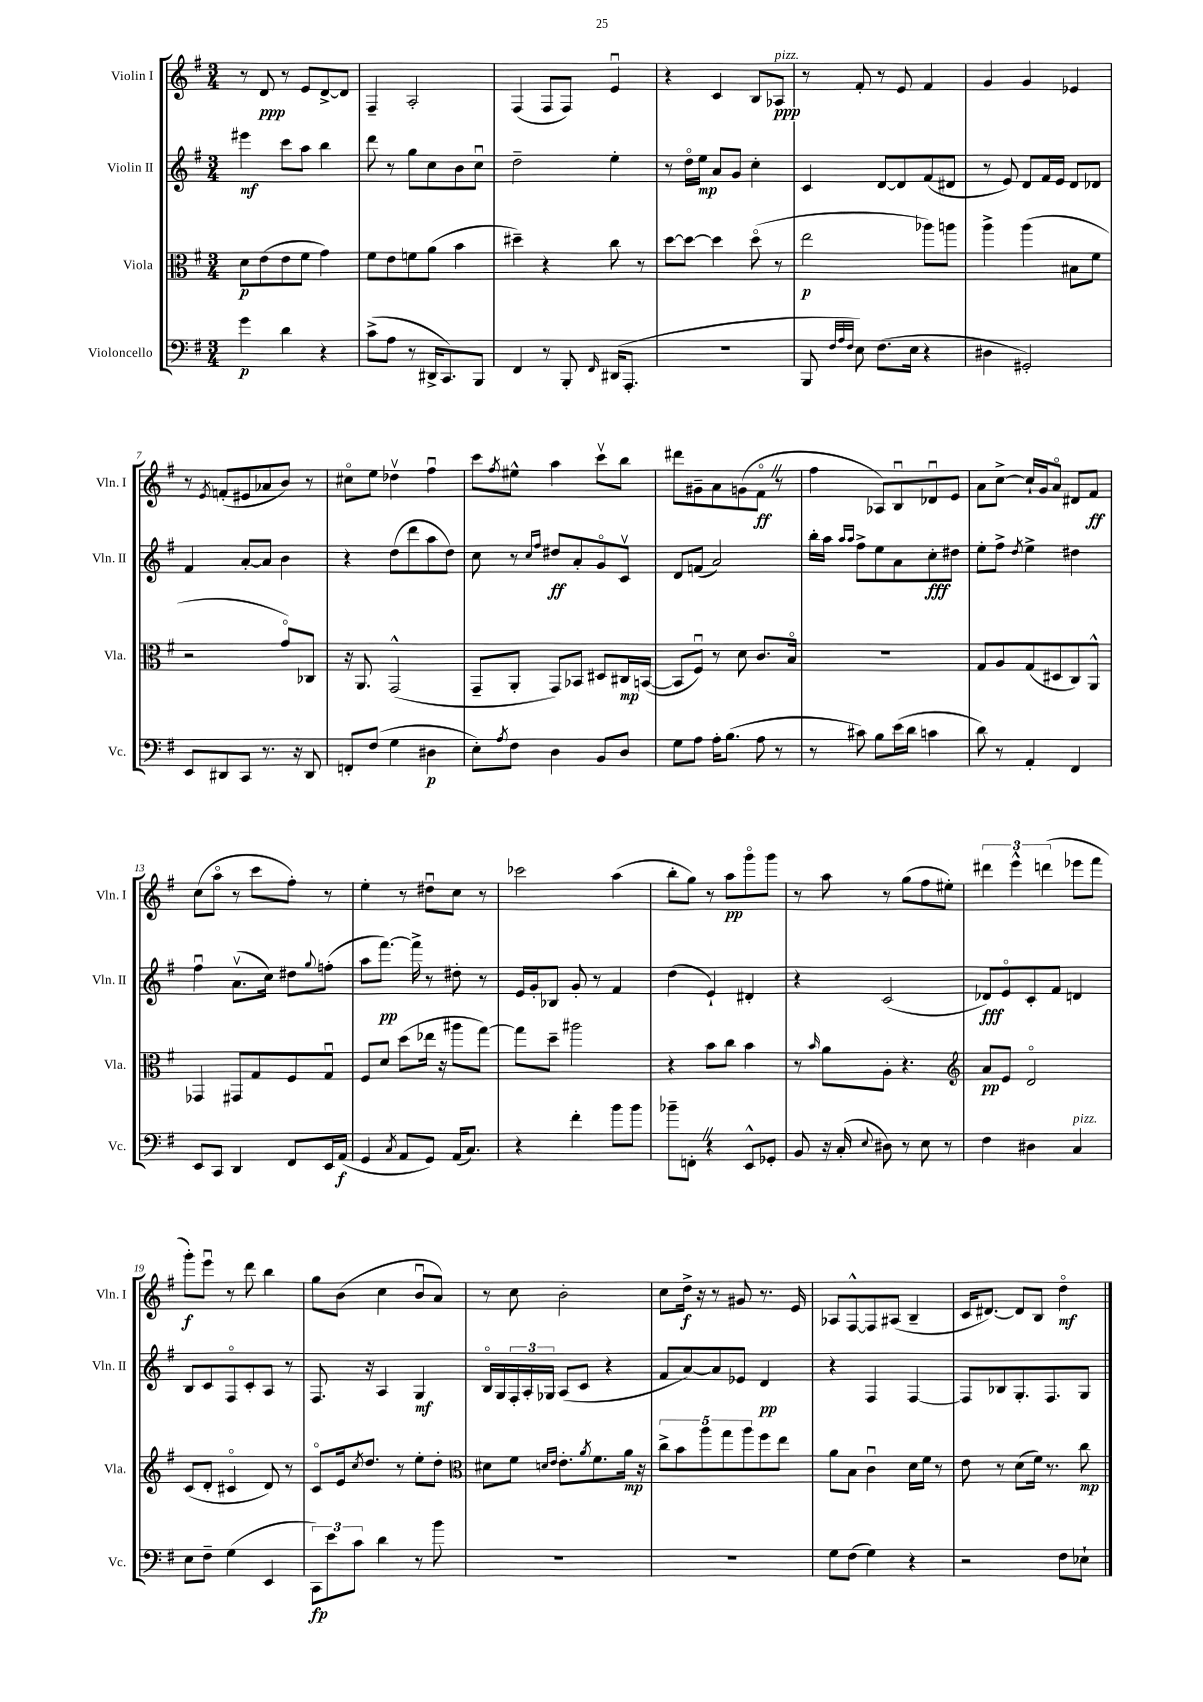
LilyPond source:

<<
\new StaffGroup <<
\new Staff = "s0" \with { instrumentName = "Violin I" shortInstrumentName = "Vln. I" } {
    \clef treble \key g \major \numericTimeSignature \time 3/4
    r8 d'8\ppp r8 e'8 d'8~-> d'8 |
    fis4-- a2-. |
    fis4( fis8 fis8) e'4\downbow |
    r4 c'4 b8 aes8\ppp^\markup { \italic "pizz." } |
    r8 fis'8-. r8 e'8 fis'4 |
    g'4 g'4 ees'4 |
    r8 \acciaccatura { e'8 } f'8-.( eis'8 aes'8 b'8) r8 |
    cis''8\flageolet e''8 des''4\upbow fis''4\downbow |
    c'''8 \acciaccatura { fis''8 } eis''8-^ a''4 c'''8\upbow b''8 |
    dis'''8 gis'8-- a'8 g'8( fis'8\flageolet\ff \once \override BreathingSign.text = \markup { \musicglyph "scripts.caesura.straight" } \breathe r8 |
    fis''4 aes8) b8\downbow des'8\downbow e'8 |
    a'8 c''8~-> c''16-! g'16 a'8\flageolet dis'8 fis'8\ff |
    c''8( a''8\flageolet r8 c'''8 fis''8-.) r8 |
    e''4-. r8 dis''8\downbow c''8 r8 |
    ces'''2 a''4( |
    b''8-. g''8) r8 a''8\pp g'''8\flageolet g'''8 |
    r8 a''8 r8 g''8( fis''8 eis''8-.) |
    \tuplet 3/2 { dis'''4 e'''4-^ d'''4( } ees'''8 fis'''8 |
    g'''8-.\f) e'''8\downbow r8 d'''8 b''4 |
    g''8 b'8( c''4 b'8\downbow a'8) |
    r8 c''8 b'2-. |
    c''8 d''16->\f r16 r8 gis'8 r8. e'16 |
    aes8 fis8~-^ fis8 ais8( b4-- |
    c'16 dis'8.~) dis'8 b8 d''4\flageolet\mf \bar "|." |
}
\new Staff = "s1" \with { instrumentName = "Violin II" shortInstrumentName = "Vln. II" } {
    \clef treble \key g \major \numericTimeSignature \time 3/4
    eis'''4\mf c'''8 a''8 b''4 |
    d'''8 r8 g''8 c''8 b'8 c''8\downbow |
    d''2-- e''4-. |
    r8 d''16\flageolet e''16\mp a'8 g'8 c''4-. |
    c'4 d'8~ d'8 fis'8( dis'8 |
    r8 e'8) d'8 fis'16 e'16 d'8 des'8 |
    fis'4 a'8~-. a'8 b'4 |
    r4 d''8( d'''8 a''8 d''8) |
    c''8 r8 \grace { c''16 fis''16 } dis''8\ff a'8-. g'8\flageolet c'8\upbow |
    d'8 f'8( a'2) |
    b''16-. a''16 \grace { a''16 a''16 } fis''8-> e''8 a'8 c''8-.\fff dis''8 |
    e''8-. fis''8-> \acciaccatura { d''8 } e''4-> dis''4 |
    fis''4\downbow a'8.\upbow( c''16) dis''8 \appoggiatura { g''8 } f''8-.( |
    a''8 fis'''8.~\pp) fis'''16-> r8 dis''8-. r8 |
    e'16 g'16-. bes8 g'8-. r8 fis'4 |
    d''4( e'4-!) dis'4-. |
    r4 c'2( |
    des'8\fff) e'8\flageolet c'8-. fis'8 d'4 |
    b8 c'8 fis8\flageolet c'8-. a8 r8 |
    fis8. r16 a4 g4\mf |
    b16\flageolet g16 \tuplet 3/2 { fis16-. a16-. ges16 } a8( c'8 r4 |
    fis'8 a'8~) a'8 ees'8 d'4\pp |
    r4 fis4 fis4~ |
    fis8 bes8 g8.-. fis8. g8 \bar "|." |
}
\new Staff = "s2" \with { instrumentName = "Viola" shortInstrumentName = "Vla." } {
    \clef alto \key g \major \numericTimeSignature \time 3/4
    d'8\p e'8( e'8 fis'8 g'4) |
    fis'8 e'8 f'8 a'8( b'4 |
    dis''4--) r4 c''8 r8 |
    d''8~ d''8~ d''4 d''8\flageolet( r8 |
    e''2\p aes''8) a''8 |
    a''4-> a''4( bis8 fis'8 |
    r2 g'8\flageolet) ces8 |
    r16 a,8. g,2-^( |
    g,8-- a,8-. g,8) bes,8 dis8 cis16\mp b,16~( |
    b,8 fis8\downbow) r8 d'8 c'8. b16\flageolet |
    R2. |
    g8 a8 g8( dis8 c8) a,8-^ |
    ges,4 gis,8 g8 fis8 g8\downbow |
    fis8 d'8 d''8( ees''16 r16 ais''8 g''8~) |
    g''8 d''8-- ais''2 |
    r4 b'8 c''8 b'4 |
    r8 \grace { b'16 } a'8 a8-. r4. |
    \clef treble a'8\pp e'8 d'2\flageolet |
    c'8( d'8-. cis'4\flageolet d'8) r8 |
    c'8\flageolet e'16 \acciaccatura { c''8 } d''8. r8 e''8-. d''8-. |
    \clef alto dis'8 fis'8 \grace { d'16 e'16 } e'8.-. \acciaccatura { a'8 } fis'8. a'16\mp r16 |
    \tuplet 5/4 { c''8-> b'8 a''8 g''8 a''8 } fis''8 e''8 |
    a'8 b8 c'4\downbow d'16 fis'16 r8 |
    e'8 r8 d'8( fis'16) r8. c''8\mp \bar "|." |
}
\new Staff = "s3" \with { instrumentName = "Violoncello" shortInstrumentName = "Vc." } {
    \clef bass \key g \major \numericTimeSignature \time 3/4
    g'4\p d'4 r4 |
    c'8->( a8 r8 dis,16-> c,8.) b,,8 |
    fis,4 r8 b,,8-. \grace { fis,16 } dis,16( a,,8.-. |
    R2. |
    b,,8 \grace { fis32 a32 fis32 } e8) fis8.( e16 r4 |
    dis4 gis,2-.) |
    e,8 dis,8 c,8 r8. r16 dis,8 |
    f,8-. fis8( g4 dis4\p |
    e8-.) \acciaccatura { a8 } fis8 d4 b,8 d8 |
    g8 a8 a16-. b8.( a8 r8 |
    r8 cis'8) b8 e'16( d'16 c'4 |
    d'8) r8 a,4-. fis,4 |
    e,8 c,8 d,4 fis,8 e,16 a,16\f( |
    g,4 \acciaccatura { c8 } a,8 g,8) a,16( c8.) |
    r4 fis'4-. b'8 b'8 |
    bes'8-- f,8-. \once \override BreathingSign.text = \markup { \musicglyph "scripts.caesura.straight" } \breathe r4 e,8-^ ges,8-. |
    b,8 r16 c16-.( \appoggiatura { e8 } dis8) r8 e8 r8 |
    fis4 dis4 c4^\markup { \italic "pizz." } |
    e8 fis8-- g4( e,4 |
    \tuplet 3/2 { c,8\fp) e'8 c'8 } d'4 r8 b'8 |
    R2. |
    R2. |
    g8 fis8( g4) r4 |
    r2 fis8 ees8-! \bar "|." |
}
>>
>>
